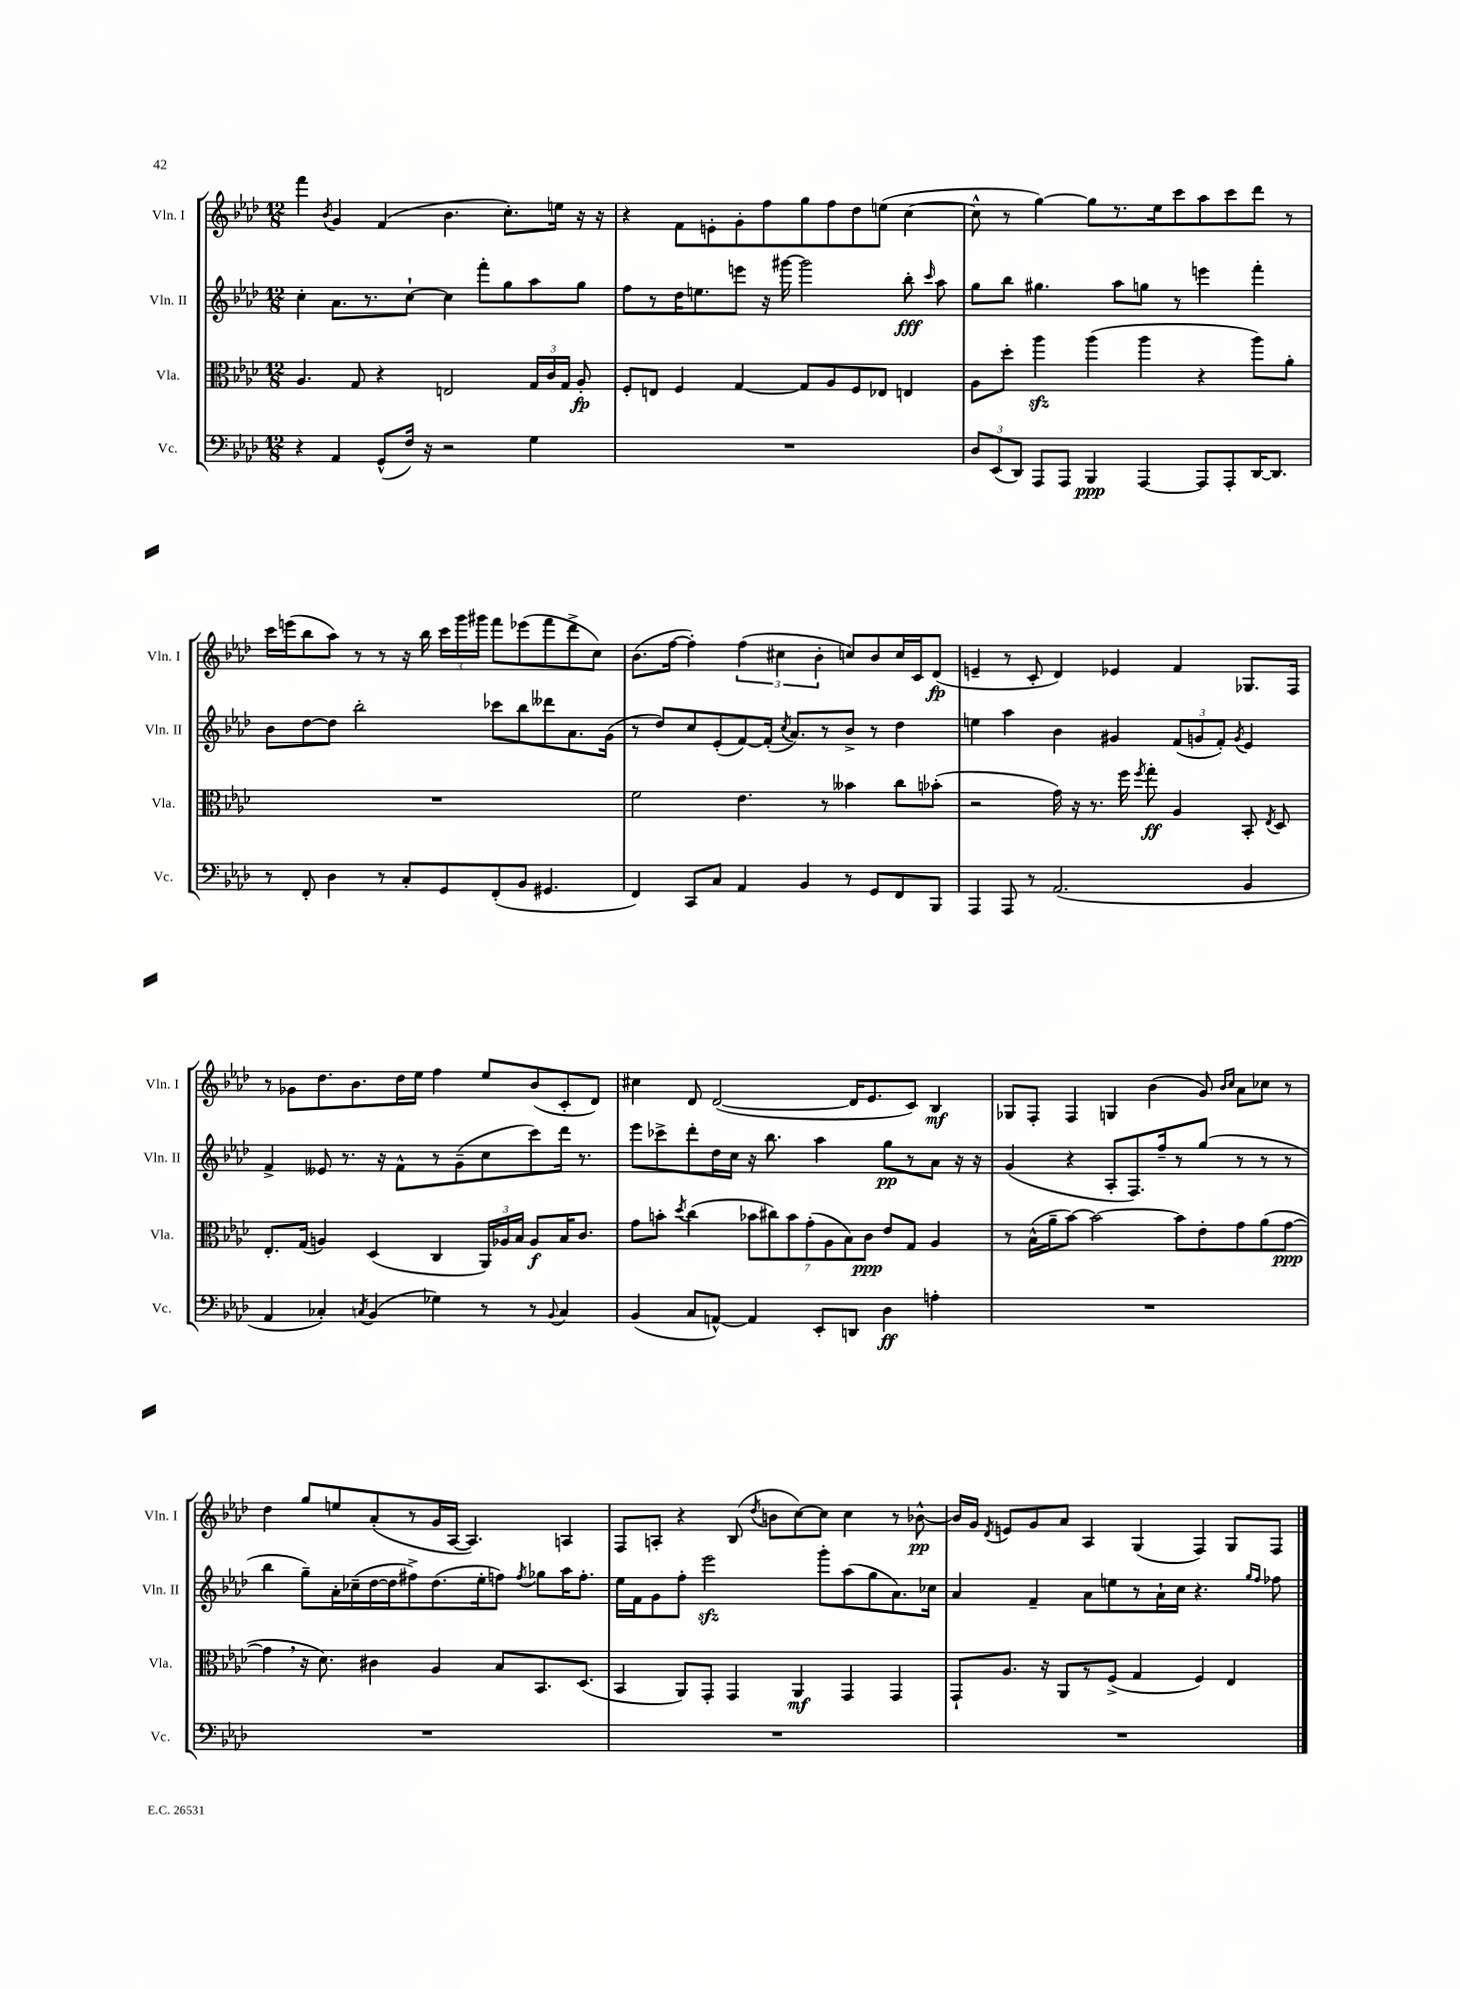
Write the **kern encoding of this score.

**kern	**dynam	**kern	**dynam	**kern	**dynam	**kern	**dynam
*part4	*part4	*part3	*part3	*part2	*part2	*part1	*part1
*staff4	*staff4	*staff3	*staff3	*staff2	*staff2	*staff1	*staff1
*I"Vc.	*	*I"Vla.	*	*I"Vln. II	*	*I"Vln. I	*
*I'Vc.	*	*I'Vla.	*	*I'Vln. II	*	*I'Vln. I	*
*clefF4	*	*clefC3	*	*clefG2	*	*clefG2	*
*k[b-e-a-d-]	*	*k[b-e-a-d-]	*	*k[b-e-a-d-]	*	*k[b-e-a-d-]	*
*M12/8	*	*M12/8	*	*M12/8	*	*M12/8	*
=30	=30	=30	=30	=30	=30	=30	=30
4r	.	4.A-/	.	4cc'\	.	4fff\	.
.	.	.	.	.	.	8qb-/	.
4AA-/	.	.	.	8.a-\L	.	4g/	.
.	.	8G/	.	.	.	.	.
.	.	.	.	8.r	.	.	.
(8GG^^/L	.	4r	.	.	.	(4f/	.
16F/Jk)	.	.	.	[8cc`\J	.	.	.
16r	.	.	.	.	.	.	.
2r	.	2En/	.	4cc\]	.	4.b-\	.
.	.	.	.	8fff'\L	.	.	.
.	.	.	.	8gg\	.	8.cc'\L)	.
4G\	.	24G/LL	.	8aa-\	.	.	.
.	.	24c/	.	.	.	.	.
.	.	.	.	.	.	16een\Jk	.
.	.	24G/JJ	.	.	.	.	.
.	.	8A-'/	fp	8gg\J	.	16r	.
.	.	.	.	.	.	16r	.
=31	=31	=31	=31	=31	=31	=31	=31
1.r	.	8F'/L	.	8ff\L	.	4r	.
.	.	8En/J	.	8r	.	.	.
.	.	4F/	.	16dd-\K	.	8f\L	.
.	.	.	.	8.een\	.	.	.
.	.	.	.	.	.	8en'\	.
.	.	[4G/	.	8eeen\J	.	8g'\	.
.	.	.	.	16r	.	8ff\	.
.	.	.	.	[16ggg#X\	.	.	.
.	.	8G/L]	.	2ggg#\]	.	8gg\	.
.	.	8A-/	.	.	.	8ff\	.
.	.	8F/	.	.	.	8dd-\	.
.	.	8E-X/J	.	.	.	(8een\J	.
.	.	4En/	.	8bb-'\	fff	[4cc\	.
.	.	.	.	16qqccc/	.	.	.
.	.	.	.	8aa-\	.	.	.
=32	=32	=32	=32	=32	=32	=32	=32
12D-/L	.	8A-\L	.	8gg\L	.	8cc^^\]	.
(12EE-/	.	.	.	.	.	.	.
.	.	8dd-'\J	.	8bb-\J	.	8r	.
12DD-/J)	.	.	.	.	.	.	.
8AAA-/L	.	4aa-zz\	.	4.gg#X\	.	[4gg\)	.
8AAA-/J	.	.	.	.	.	.	.
4BBB-/	ppp	(4aa-\	.	.	.	8gg\L]	.
.	.	.	.	8aa-\L	.	8.r	.
[4AAA-/	.	4aa-\	.	8ggn\J	.	.	.
.	.	.	.	.	.	16ee-\k	.
.	.	.	.	8r	.	8ccc\	.
8AAA-/L]	.	4r	.	4eeen\	.	8aa-\	.
8AAA-'/	.	.	.	.	.	8ccc\	.
[16DD-/K	.	8aa-\L)	.	4fff'\	.	8ddd-\J	.
8.DD-/J]	.	.	.	.	.	.	.
.	.	8a-'\J	.	.	.	8r	.
!!LO:LB:g=z
=33	=33	=33	=33	=33	=33	=33	=33
8r	.	1.r	.	8b-\L	.	16ccc\LL	.
.	.	.	.	.	.	(16eeen\J	.
8FF'/	.	.	.	[8dd-\	.	8bb-\	.
4D-\	.	.	.	8dd-\J]	.	8aa-\J)	.
.	.	.	.	2bb-'\	.	8r	.
8r	.	.	.	.	.	8r	.
8C'/L	.	.	.	.	.	16r	.
.	.	.	.	.	.	16bb-\	.
8GG/	.	.	.	.	.	24ccc\LL	.
.	.	.	.	.	.	24ggg\	.
.	.	.	.	.	.	24ggg#X\JJ	.
(8FF'/	.	.	.	8ccc-X\L	.	8fff\L	.
8BB-/J	.	.	.	8bb-\	.	(8eee-X\	.
4.GG#X/	.	.	.	8ddd--X\	.	8fff\	.
.	.	.	.	8.a-\	.	8ddd-^\	.
.	.	.	.	.	.	8cc\J)	.
.	.	.	.	(16g\Jk	.	.	.
=34	=34	=34	=34	=34	=34	=34	=34
4FF/)	.	2f\	.	8r	.	(8.b-\L	.
.	.	.	.	8dd-/L)	.	.	.
.	.	.	.	.	.	[16ff\Jk	.
8CC/L	.	.	.	8cc/	.	4ff'\])	.
8C/J	.	.	.	(8e-'/	.	.	.
4AA-/	.	4.e-\	.	[8f/)	.	(6ff\	.
.	.	.	.	(16f'/Jk]	.	.	.
.	.	.	.	.	.	6cc#X\	.
.	.	.	.	8qcc/	.	.	.
.	.	.	.	8.a-/L)	.	.	.
4BB-/	.	.	.	.	.	.	.
.	.	.	.	.	.	6b-'\	.
.	.	8r	.	8r	.	.	.
8r	.	4b--X\	.	8b-^/J	.	8ccn/L)	.
8GG/L	.	.	.	8r	.	8b-/	.
8FF/	.	8cc\L	.	4dd-\	.	16cc/L	.
.	.	.	.	.	.	16c/J	.
8BBB-/J	.	(8b-X'\J	.	.	.	(8d-/J	fp
=35	=35	=35	=35	=35	=35	=35	=35
4AAA-/	.	2r	.	4een\	.	4en~/	.
8AAA-/	.	.	.	4aa-\	.	8r	.
8r	.	.	.	.	.	8c'/	.
(2.AA-/	.	16g\)	.	4b-\	.	4d-/)	.
.	.	16r	.	.	.	.	.
.	.	8.r	.	.	.	.	.
.	.	.	.	4g#X/	.	4e-X/	.
.	.	16ff\	.	.	.	.	.
.	.	8qff/	.	.	.	.	.
.	.	8gg'\	ff	.	.	.	.
.	.	4A-/	.	(12f/L	.	4f/	.
.	.	.	.	12gn/	.	.	.
.	.	.	.	12f'/J)	.	.	.
.	.	.	.	8qg/	.	.	.
4BB-/	.	8BB-'/	.	4e-/	.	8.G-X/L	.
.	.	8qE-/	.	.	.	.	.
.	.	8D-/	.	.	.	.	.
.	.	.	.	.	.	16F/Jk	.
!!LO:LB:g=z
=36	=36	=36	=36	=36	=36	=36	=36
4AA-/	.	8.E-'/L	.	4f^/	.	8r	.
.	.	.	.	.	.	8g-X\L	.
.	.	(16G/Jk	.	.	.	.	.
4C-X'/)	.	4An/)	.	8e--X/	.	8.dd-\	.
.	.	.	.	8.r	.	.	.
.	.	.	.	.	.	8.b-\	.
8qCn/	.	.	.	.	.	.	.
(4BB-/	.	(4D-/	.	.	.	.	.
.	.	.	.	16r	.	.	.
.	.	.	.	8f^^\L	.	16dd-\L	.
.	.	.	.	.	.	16ee-\JJ	.
4G-X\)	.	4C/	.	8r	.	4ff\	.
.	.	.	.	(8g~\	.	.	.
8r	.	24AA-/LL)	.	8cc\	.	8ee-/L	.
.	.	24A-X/	.	.	.	.	.
.	.	24B-/JJ	.	.	.	.	.
8r	.	8A-/L	f	8ccc\)	.	(8b-/	.
8qqBB-/	.	.	.	.	.	.	.
4C/	.	16B-/K	.	16ddd-\Jk	.	8c'/	.
.	.	8.c/J	.	8.r	.	.	.
.	.	.	.	.	.	8d-/J)	.
=37	=37	=37	=37	=37	=37	=37	=37
(4BB-/	.	8g\L	.	8eee-\L	.	4cc#X\	.
.	.	8bn'\J	.	8ccc-X^\	.	.	.
.	.	8qdd-/	.	.	.	.	.
8C/L	.	(4cc\	.	8ddd-'\	.	8d-/	.
[8AAn^^/J)	.	.	.	16dd-\L	.	([2d-/	.
.	.	.	.	16cc\JJ	.	.	.
4AA/]	.	14b-X\L	.	16r	.	.	.
.	.	.	.	8.bb-\	.	.	.
.	.	14cc#X\)	.	.	.	.	.
.	.	14b-\	.	.	.	.	.
.	.	(14g'\	.	.	.	.	.
8EE-'/L	.	.	.	4aa-\	.	.	.
.	.	14A-\	.	.	.	.	.
.	.	14B-\)	.	.	.	.	.
8DDn/J	.	.	.	.	.	16d-/KL]	.
.	.	14c\J	ppp	.	.	.	.
.	.	.	.	.	.	8.e-/	.
4D-\	ff	8e-/L	.	8gg\L	pp	.	.
.	.	8G/J	.	8r	.	8c/J)	.
4An'\	.	4A-/	.	8a-\J	.	4B-/	mf
.	.	.	.	16r	.	.	.
.	.	.	.	16r	.	.	.
=38	=38	=38	=38	=38	=38	=38	=38
1.r	.	8r	.	(4g/	.	8G-X/L	.
.	.	(16B-^^\LL	.	.	.	8F'/J	.
.	.	16a-~\J	.	.	.	.	.
.	.	[8b-\J)	.	4r	.	4F/	.
.	.	2b-\_	.	.	.	.	.
.	.	.	.	8A-'/L	.	4Gn/	.
.	.	.	.	8.F/)	.	.	.
.	.	.	.	.	.	(4b-\	.
.	.	.	.	16ff~/k	.	.	.
.	.	8b-\L]	.	8r	.	.	.
.	.	8e-'\	.	(8gg/J	.	8g/)	.
.	.	.	.	.	.	16qqb-/LL	.
.	.	.	.	.	.	16qqcc/JJ	.
.	.	8g\	.	8r	.	8a-\L	.
.	.	(8a-\	.	8r	.	8cc-X\J	.
.	.	[8g\J	ppp	8r	.	8r	.
!!LO:LB:g=z
=39	=39	=39	=39	=39	=39	=39	=39
1.r	.	4g,\]	.	4bb-\	.	4dd-\	.
.	.	16r	.	8gg~\L)	.	8gg/L	.
.	.	8.d-\)	.	.	.	.	.
.	.	.	.	16a-'\L	.	8een/	.
.	.	.	.	(16cc-X~\	.	.	.
.	.	4c#X\	.	[16dd-\	.	(8a-'/	.
.	.	.	.	16dd-\J]	.	.	.
.	.	.	.	8ff#X^\)	.	8r	.
.	.	4A-/	.	(8.dd-\	.	16g/L	.
.	.	.	.	.	.	[16A-/JJ	.
.	.	.	.	.	.	4.A-/])	.
.	.	.	.	16ee-'\k	.	.	.
.	.	8B-/L	.	8ffn\J)	.	.	.
.	.	.	.	8qff/	.	.	.
.	.	8.BB-/	.	8gg-X\L	.	.	.
.	.	.	.	16aa-\K	.	4An/	.
.	.	(8.D-/J	.	8.ff'\J	.	.	.
=40	=40	=40	=40	=40	=40	=40	=40
1.r	.	4BB-/	.	16ee-\LL	.	8F/L	.
.	.	.	.	16f\J	.	.	.
.	.	.	.	8g\	.	8An'/J	.
.	.	8AA-/L)	.	8ff'\J	.	4r	.
.	.	8GG'/J	.	2eee-zz\	.	.	.
.	.	4GG/	.	.	.	(8B-/	.
.	.	.	.	.	.	8qdd-/	.
.	.	.	.	.	.	8bn\L	.
.	.	4AA-/	mf	.	.	[8cc\)	.
.	.	.	.	8ggg'\L	.	8cc\J]	.
.	.	4GG/	.	(8aa-\	.	4cc\	.
.	.	.	.	8gg\	.	.	.
.	.	4GG/	.	8.a-\)	.	8r	.
.	.	.	.	.	.	[8b-X^^\	pp
.	.	.	.	16cc-X\Jk	.	.	.
=41	=41	=41	=41	=41	=41	=41	=41
1.r	.	8GG`/L	.	4a-/	.	16b-/LL]	.
.	.	.	.	.	.	16g/JJ	.
.	.	.	.	.	.	8qd-/	.
.	.	8.A-/J	.	.	.	8en/L	.
.	.	.	.	4f~/	.	8g/	.
.	.	16r	.	.	.	.	.
.	.	8AA-/L	.	.	.	8a-/J	.
.	.	8r	.	8a-\L	.	4A-/	.
.	.	(8F^/J	.	8een\	.	.	.
.	.	4G/	.	8r	.	(4G/	.
.	.	.	.	16a-`\L	.	.	.
.	.	.	.	16cc\JJ	.	.	.
.	.	4F/)	.	4.r	.	4F/)	.
.	.	4E-/	.	.	.	8G/L	.
.	.	.	.	16qqgg/LL	.	.	.
.	.	.	.	16qqff/JJ	.	.	.
.	.	.	.	8ff-X\	.	8F/J	.
==	==	==	==	==	==	==	==
*-	*-	*-	*-	*-	*-	*-	*-
